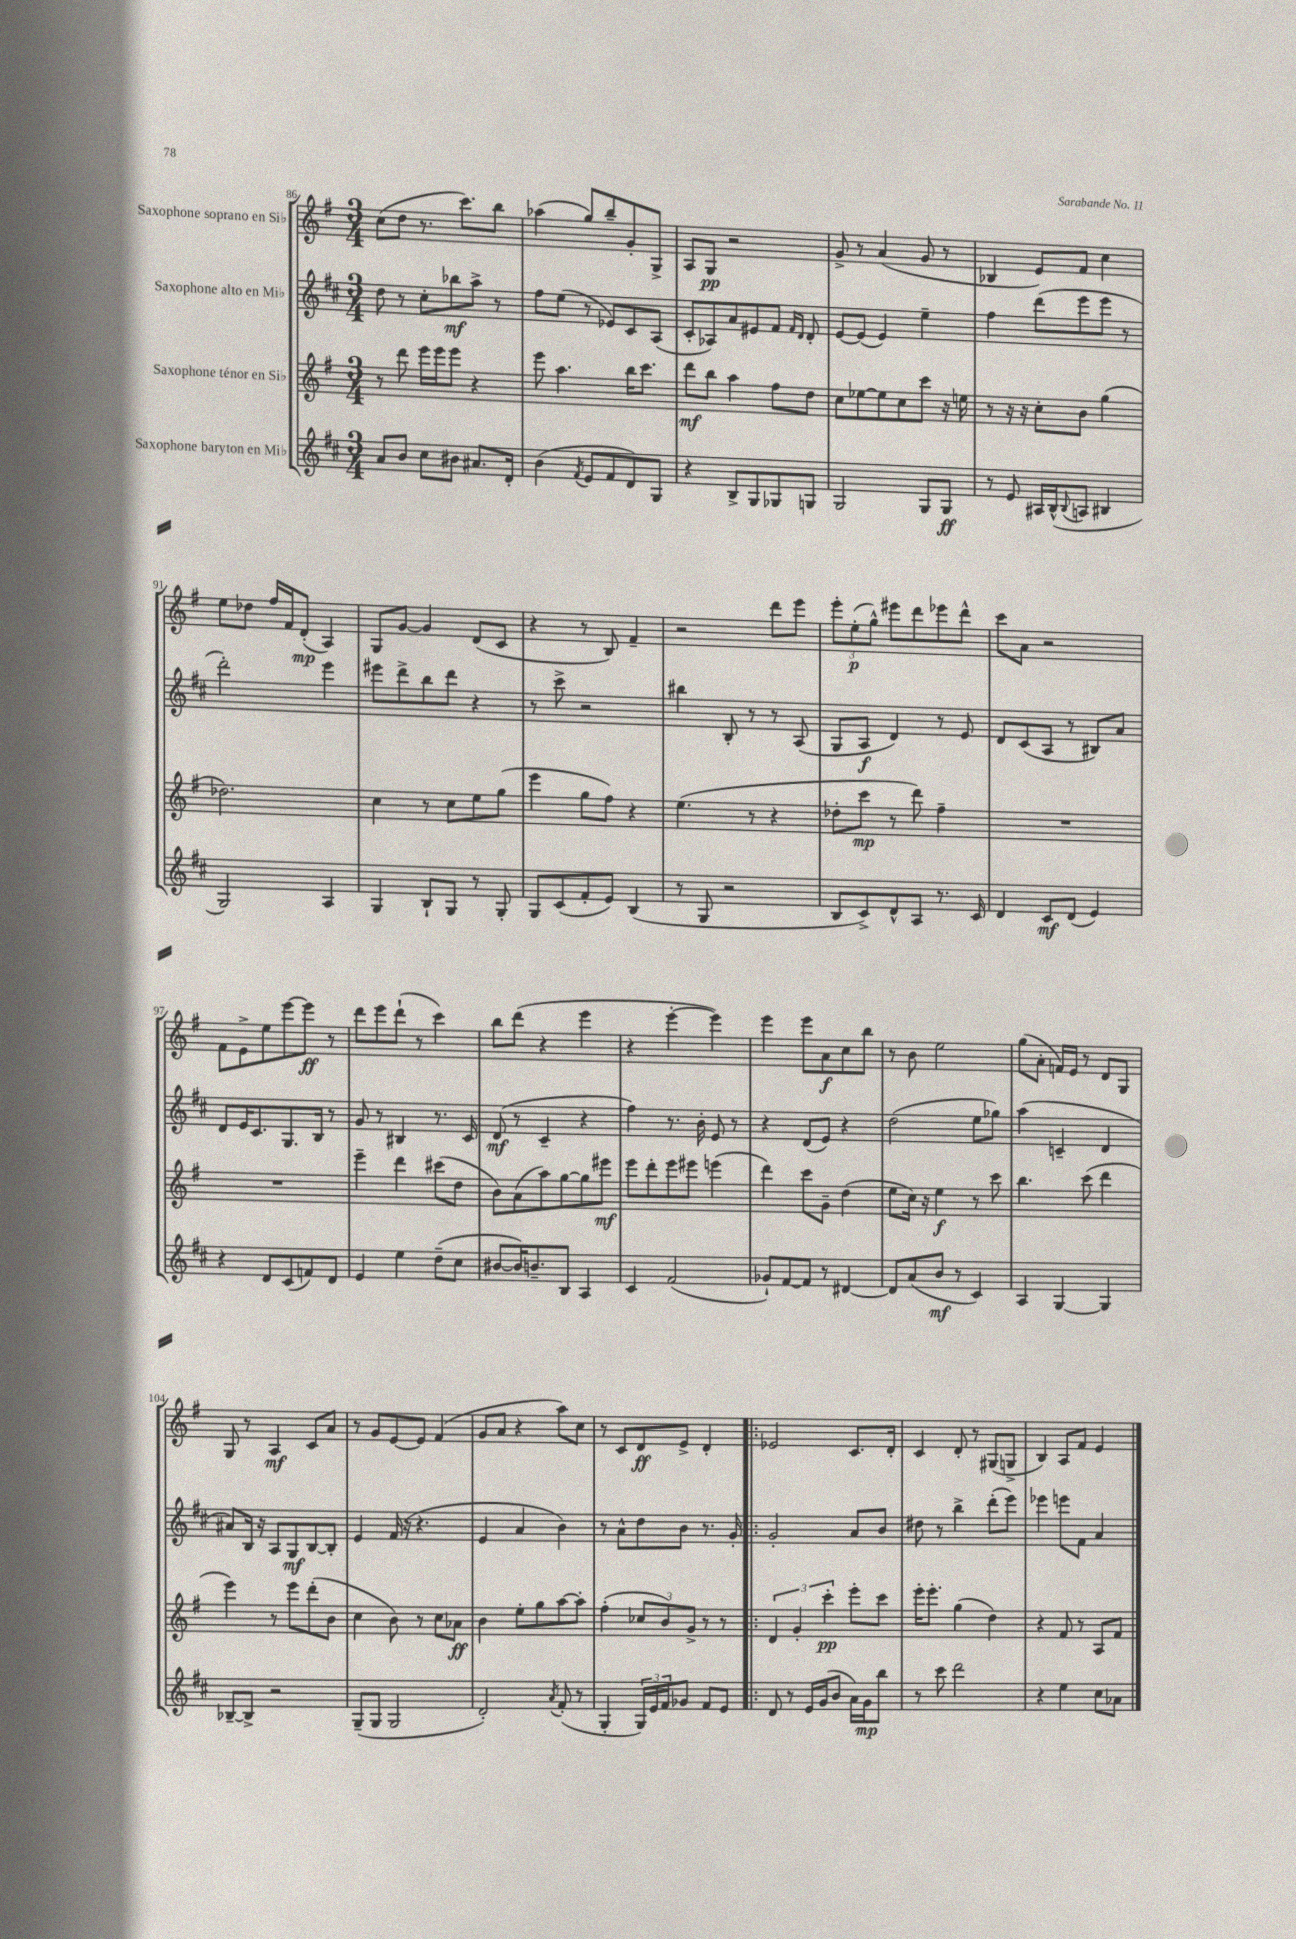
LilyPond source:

<<
\new StaffGroup <<
\new Staff = "s0" \with { instrumentName = "Saxophone soprano en Sib" } {
    \clef treble \key g \major \numericTimeSignature \time 3/4
    c''8( d''8 r8. c'''8.) b''8 |
    aes''4( g''8) b''8-- g'8-. g8-> |
    a8 g8\pp r2 |
    g'8-> r8 a'4( g'8 r8 |
    bes4 e'8) fis'8 c''4 |
    e''8 des''8 fis''16 fis'16 d'8-.\mp( a4) |
    g8 g'8~ g'4 d'8( c'8 |
    r4 r8 b8) fis'4-- |
    r2 d'''8 e'''8 |
    \tuplet 3/2 { e'''8-. e''8-.\p( g''8-^) } eis'''8 d'''8 ees'''8 d'''8-^ |
    c'''8 a'8 r2 |
    fis'8 e'8-> e''8 e'''8~ e'''8\ff r8 |
    d'''8 e'''8 d'''8-!( r8 c'''4) |
    b''8 d'''8( r4 e'''4 |
    r4 e'''4~-. e'''4) |
    e'''4 e'''8 a'8\f c''8 b''8 |
    r8 b'8 e''2 |
    g''8( a'8-. f'16) e'16 r8 d'8 g8 |
    g8 r8 a4\mf c'8 a'8 |
    r8 g'8 e'8~ e'8 fis'4( |
    g'8 a'8 r4 a''8) c''8 |
    r8 c'8 d'8\ff e'8-> d'4-. |
    \bar ".|:" ees'2 c'8. d'16-. |
    c'4 d'8-. r8 gis8( g8-> |
    b4) a8 fis'8 e'4 \bar "|." |
}
\new Staff = "s1" \with { instrumentName = "Saxophone alto en Mib" } {
    \clef treble \key d \major \numericTimeSignature \time 3/4
    d''8 r8 cis''8-. bes''8\mf a''8-> r8 |
    fis''8 e''8( r8 ees'8) cis'8 a8( |
    cis'8-. aes8) a'8 eis'8 fis'8 \grace { fis'16 d'16 } d'8-. |
    e'8~ e'8( e'4) e''4-- |
    fis''4 d'''8( e'''8 e'''8 r8 |
    d'''2-.) e'''4 |
    eis'''8 d'''8-> b''8 d'''8 r4 |
    r8 cis'''8-> r2 |
    bis''4 b8-. r8 r8 a8( |
    g8 a8\f d'4) r8 e'8 |
    d'8 cis'8( a8 r8 bis8) a'8 |
    d'8 e'16 cis'8. g8. b16 r8 |
    g'8 r8 bis4 r8. cis'16 |
    d'8\mf( r8 cis'4-- r4 |
    fis''4) r8. b'16-. e'8 r8 |
    r4 d'8( e'8) r4 |
    d''2( e''8 ges''8) |
    a''4( c'4-- d'4 |
    ais'8) b16 r16 a8 g8\mf b8~ b8-. |
    e'4 fis'16( r16 r4. |
    e'4 a'4 b'4) |
    r8 a'8-^ d''8 b'8 r8. g'16-. |
    \bar ".|:" g'2-. a'8 b'8 |
    dis''8 r8 b''4-> d'''8-.( e'''8) |
    ees'''4 e'''8 fis'8 a'4 \bar "|." |
}
\new Staff = "s2" \with { instrumentName = "Saxophone ténor en Sib" } {
    \clef treble \key g \major \numericTimeSignature \time 3/4
    r8 d'''8 e'''16 e'''16 e'''8 r4 |
    e'''8 a''4. b''16 c'''8. |
    d'''8\mf b''8 a''4 fis''8 d''8 |
    c''8 ees''8~ ees''8 c''8 c'''8 r16 e''16 |
    r8 r16 r16 c''8-. b'8 g''4( |
    des''2.) |
    c''4 r8 c''8 e''8 g''8( |
    e'''4 g''8 fis''8) r4 |
    e''4.( r8 r4 |
    des''8-. c'''8\mp r8 d'''8) fis''4-- |
    R2. |
    R2. |
    e'''4-- d'''4 cis'''8( d''8 |
    b'8) a'8( a''8) g''8~ g''8 eis'''8\mf |
    e'''8 d'''8-. e'''8 eis'''8 e'''4( |
    d'''4) c'''8 g'8-- d''4( |
    e''8 c''16) r16 e''4\f r8 c'''8 |
    b''4. c'''8( d'''4 |
    e'''4) r8 e'''8 d'''8-.( b'8 |
    c''4 b'8) r8 c''8 aes'8\ff |
    b'4 e''8-. g''8 a''8~ a''8-. |
    fis''4-.( \tuplet 3/2 { ces''8 b'8) g'8-> } r8 r8 |
    \bar ".|:" \tuplet 3/2 { d'4 g'4-. c'''4-.\pp } e'''8-. c'''8 |
    e'''16-. e'''8.-. g''4( d''4) |
    r4 fis'8 r8 a8 fis'8 \bar "|." |
}
\new Staff = "s3" \with { instrumentName = "Saxophone baryton en Mib" } {
    \clef treble \key d \major \numericTimeSignature \time 3/4
    a'8 b'8 cis''8 bis'8 ais'8. d'16-. |
    b'4( \acciaccatura { fis'8 } e'8 fis'8 d'8) g8 |
    r4 b8-> g8 ges8 g8 |
    g2 g8 g8\ff |
    r8 e'8 ais16 b16-^( \appoggiatura { b8 } a8 bis4 |
    g2) a4 |
    g4 b8-! g8 r8 g8-. |
    g8 cis'8( fis'8-. e'8) b4( |
    r8 g8 r2 |
    b8 cis'8->) d'8-^ a8 r8. cis'16 |
    d'4 cis'8\mf d'8( e'4) |
    r4 d'8 cis'8( f'8) d'8 |
    e'4 e''4 d''8--( cis''8 |
    bis'8~ bis'16) b'8.-- b8 a4 |
    cis'4 fis'2( |
    ges'8-!) fis'8~ fis'8 r8 dis'4~ |
    dis'8 a'8( b'8\mf r8 cis'4) |
    a4 g4~ g4 |
    bes8~-- bes8-> r2 |
    g8--( g8 g2 |
    d'2-.) \acciaccatura { a'8 } fis'8-.( r8 |
    g4-. \tuplet 3/2 { g16) e'16 fis'16 } ges'8 fis'8 e'8 |
    \bar ".|:" d'8 r8 e'16 g'16( b'8 a'16) g'16\mp b''8 |
    r8 cis'''8 d'''2 |
    r4 e''4 cis''8 aes'8 \bar "|." |
}
>>
>>
\layout { \context { \Score currentBarNumber = #86 } }
